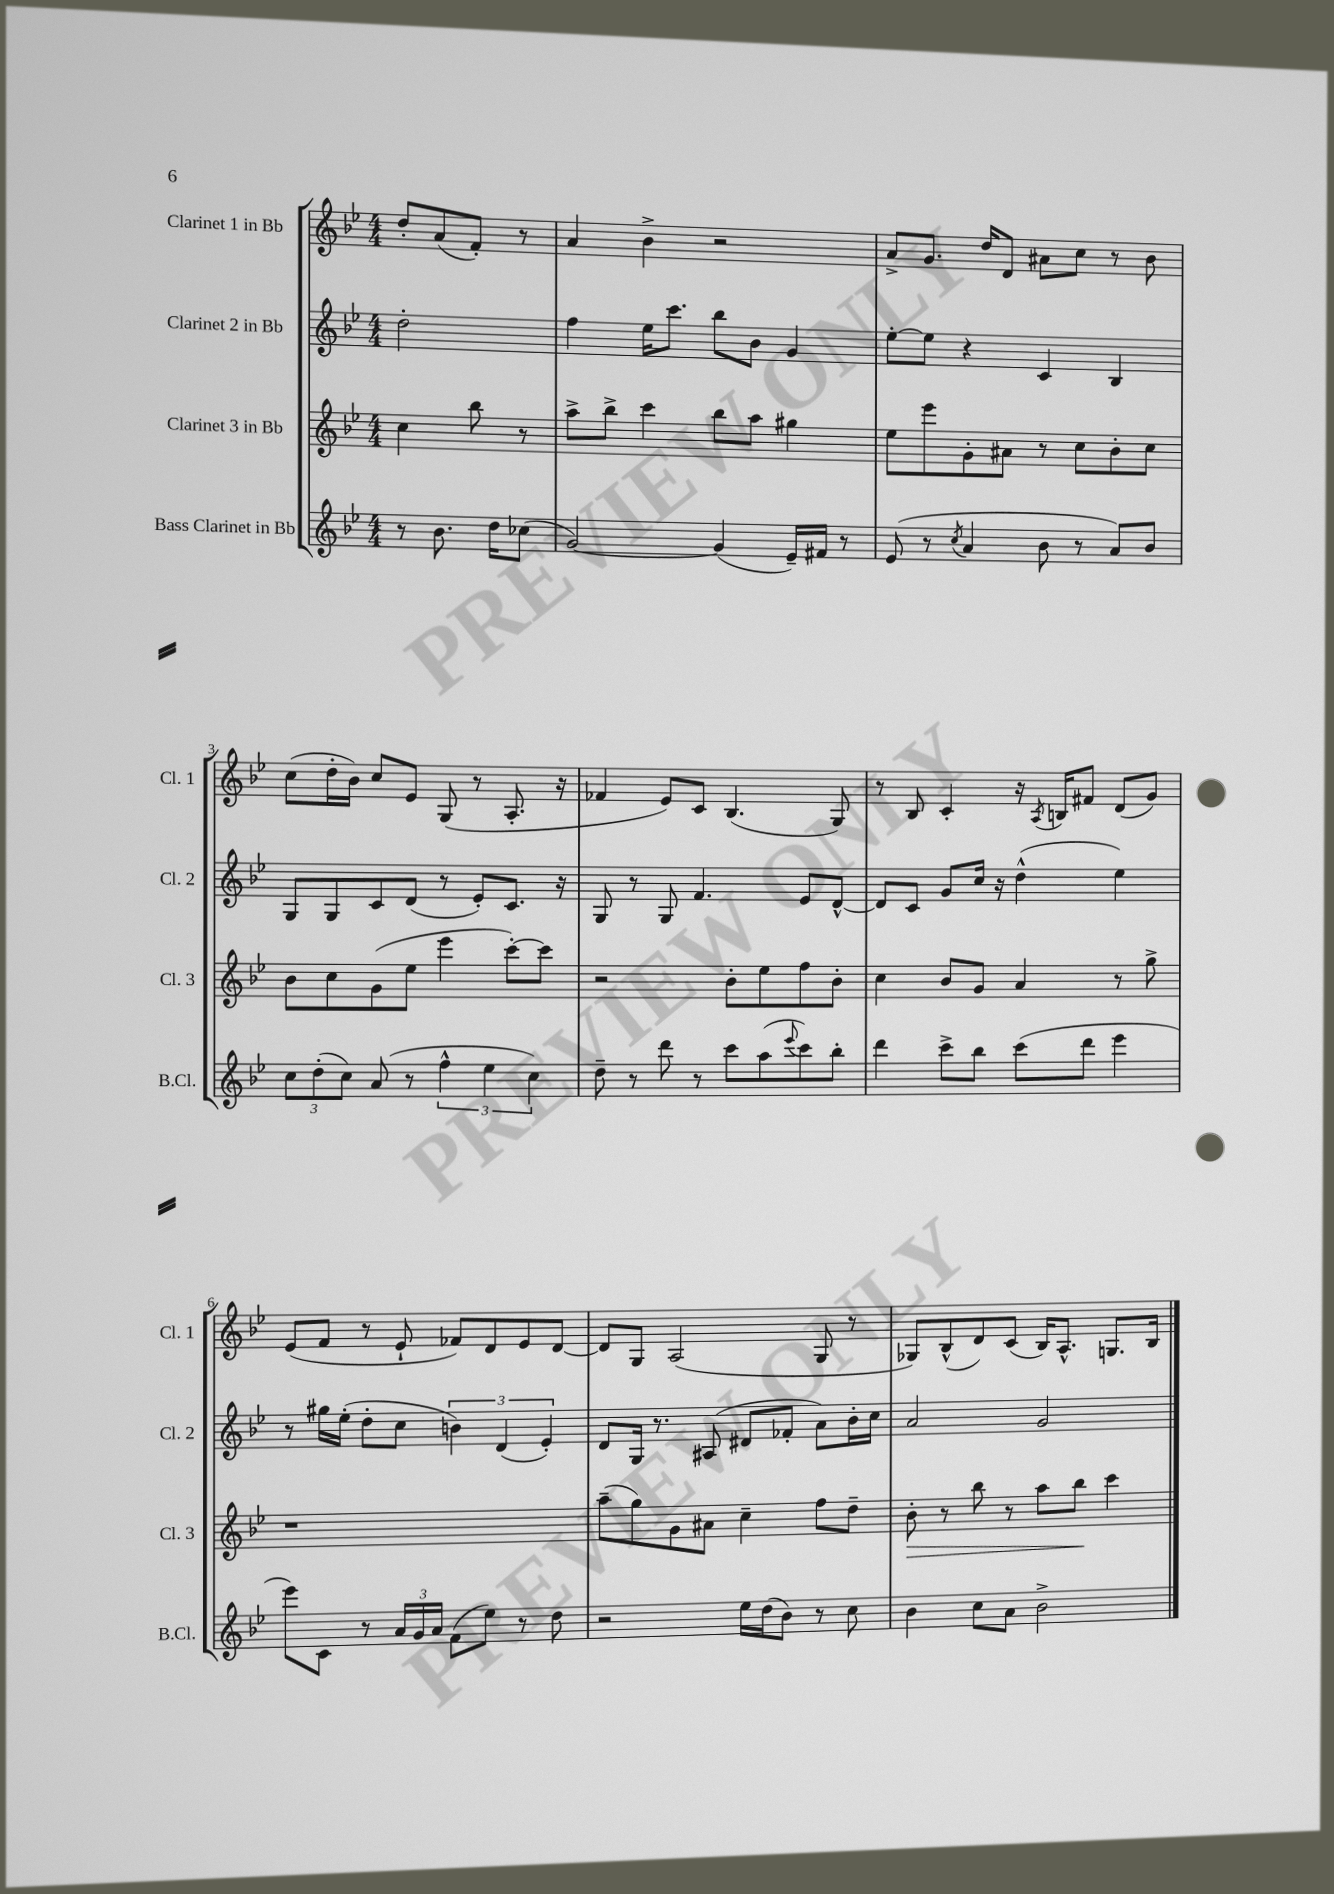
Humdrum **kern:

**kern	**kern	**kern	**kern
*staff4	*staff3	*staff2	*staff1
*clefG2	*clefG2	*clefG2	*clefG2
*k[b-e-]	*k[b-e-]	*k[b-e-]	*k[b-e-]
*M4/4	*M4/4	*M4/4	*M4/4
8r	4cc	2dd'	8dd'
8.b-	.	.	(8a
.	8bb-	.	8f')
16dd	.	.	.
(8cc-	8r	.	8r
=	=	=	=
[2g)	8aa^	4ff	4a
.	8bb-^	.	.
.	4ccc	16ee-	4b-^
.	.	8.ccc	.
(4g]	8bb-	8bb-	2r
.	8aa	8b-	.
16e-~)	4gg#	4g	.
16f#	.	.	.
8r	.	.	.
=	=	=	=
(8e-	8ee-	[8ee-'	8a^
8r	8eee-	8ee-]	8.g
8qcc	.	.	.
4a	8g'	4r	.
.	.	.	16dd
.	8a#	.	8d
8b-	8r	4c	8a#
8r	8cc	.	8cc
8a)	8b-'	4B-	8r
8b-	8cc	.	8b-
=	=	=	=
12cc	8b-	8G	(8cc
(12dd'	.	.	.
.	8cc	8G	16dd'
12cc)	.	.	.
.	.	.	16b-)
(8a	(8g	8c	8cc
8r	8ee-	(8d	8e-
6ff^^	4eee-	8r	(8G
.	.	8e-')	8r
6ee-	.	.	.
.	[8ccc')	8.c	8.A'
6cc)	.	.	.
.	8ccc]	.	.
.	.	16r	16r
=	=	=	=
8dd~	2r	8G	4f-
8r	.	8r	.
8ddd	.	8G	8e-)
8r	.	4.f	8c
8ccc	8b-'	.	(4.B-
(8aa	8ee-	.	.
8qqeee-	.	.	.
8ccc)	8ff	8e-	.
8bb-'	8b-'	[8d^^	8G)
=	=	=	=
4ddd	4cc	8d]	8r
.	.	8c	8B-
8ccc^	8b-	8g	4c'
8bb-	8g	16cc	.
.	.	16r	.
(8ccc	4a	(4dd^^	16r
.	.	.	8qA
.	.	.	16B
8ddd	.	.	8f#
4eee-	8r	4ee-)	(8d
.	8gg^	.	8g)
=	=	=	=
8eee-)	1r	8r	(8e-
8c	.	16gg#	8f
.	.	(16ee-'	.
8r	.	8dd'	8r
24a	.	8cc	8e-`
24g	.	.	.
24a	.	.	.
(8f	.	6b)	8f-)
8ee-)	.	.	8d
.	.	(6d	.
8r	.	.	8e-
.	.	6e-')	.
8dd	.	.	[8d
=	=	=	=
2r	(8aa~	8d	8d]
.	8gg)	16G	8G
.	.	8.r	.
.	8g	.	(2A
.	8a#	(8A#	.
16ee-	4cc~	8d#	.
(16dd	.	.	.
8b-)	.	8f-'	.
8r	8ff	8a)	8G
8cc	8dd~	16b-'	8r
.	.	16cc	.
=	=	=	=
4b-	8b-'	2a	8G-)
.	8r	.	(8B-^^
8cc	8bb-	.	8d)
8a	8r	.	(8c
2b-^	8aa	2g	16B-)
.	.	.	8.A^^
.	8bb-	.	.
.	4ccc	.	8.G
.	.	.	16B-
==	==	==	==
*-	*-	*-	*-
